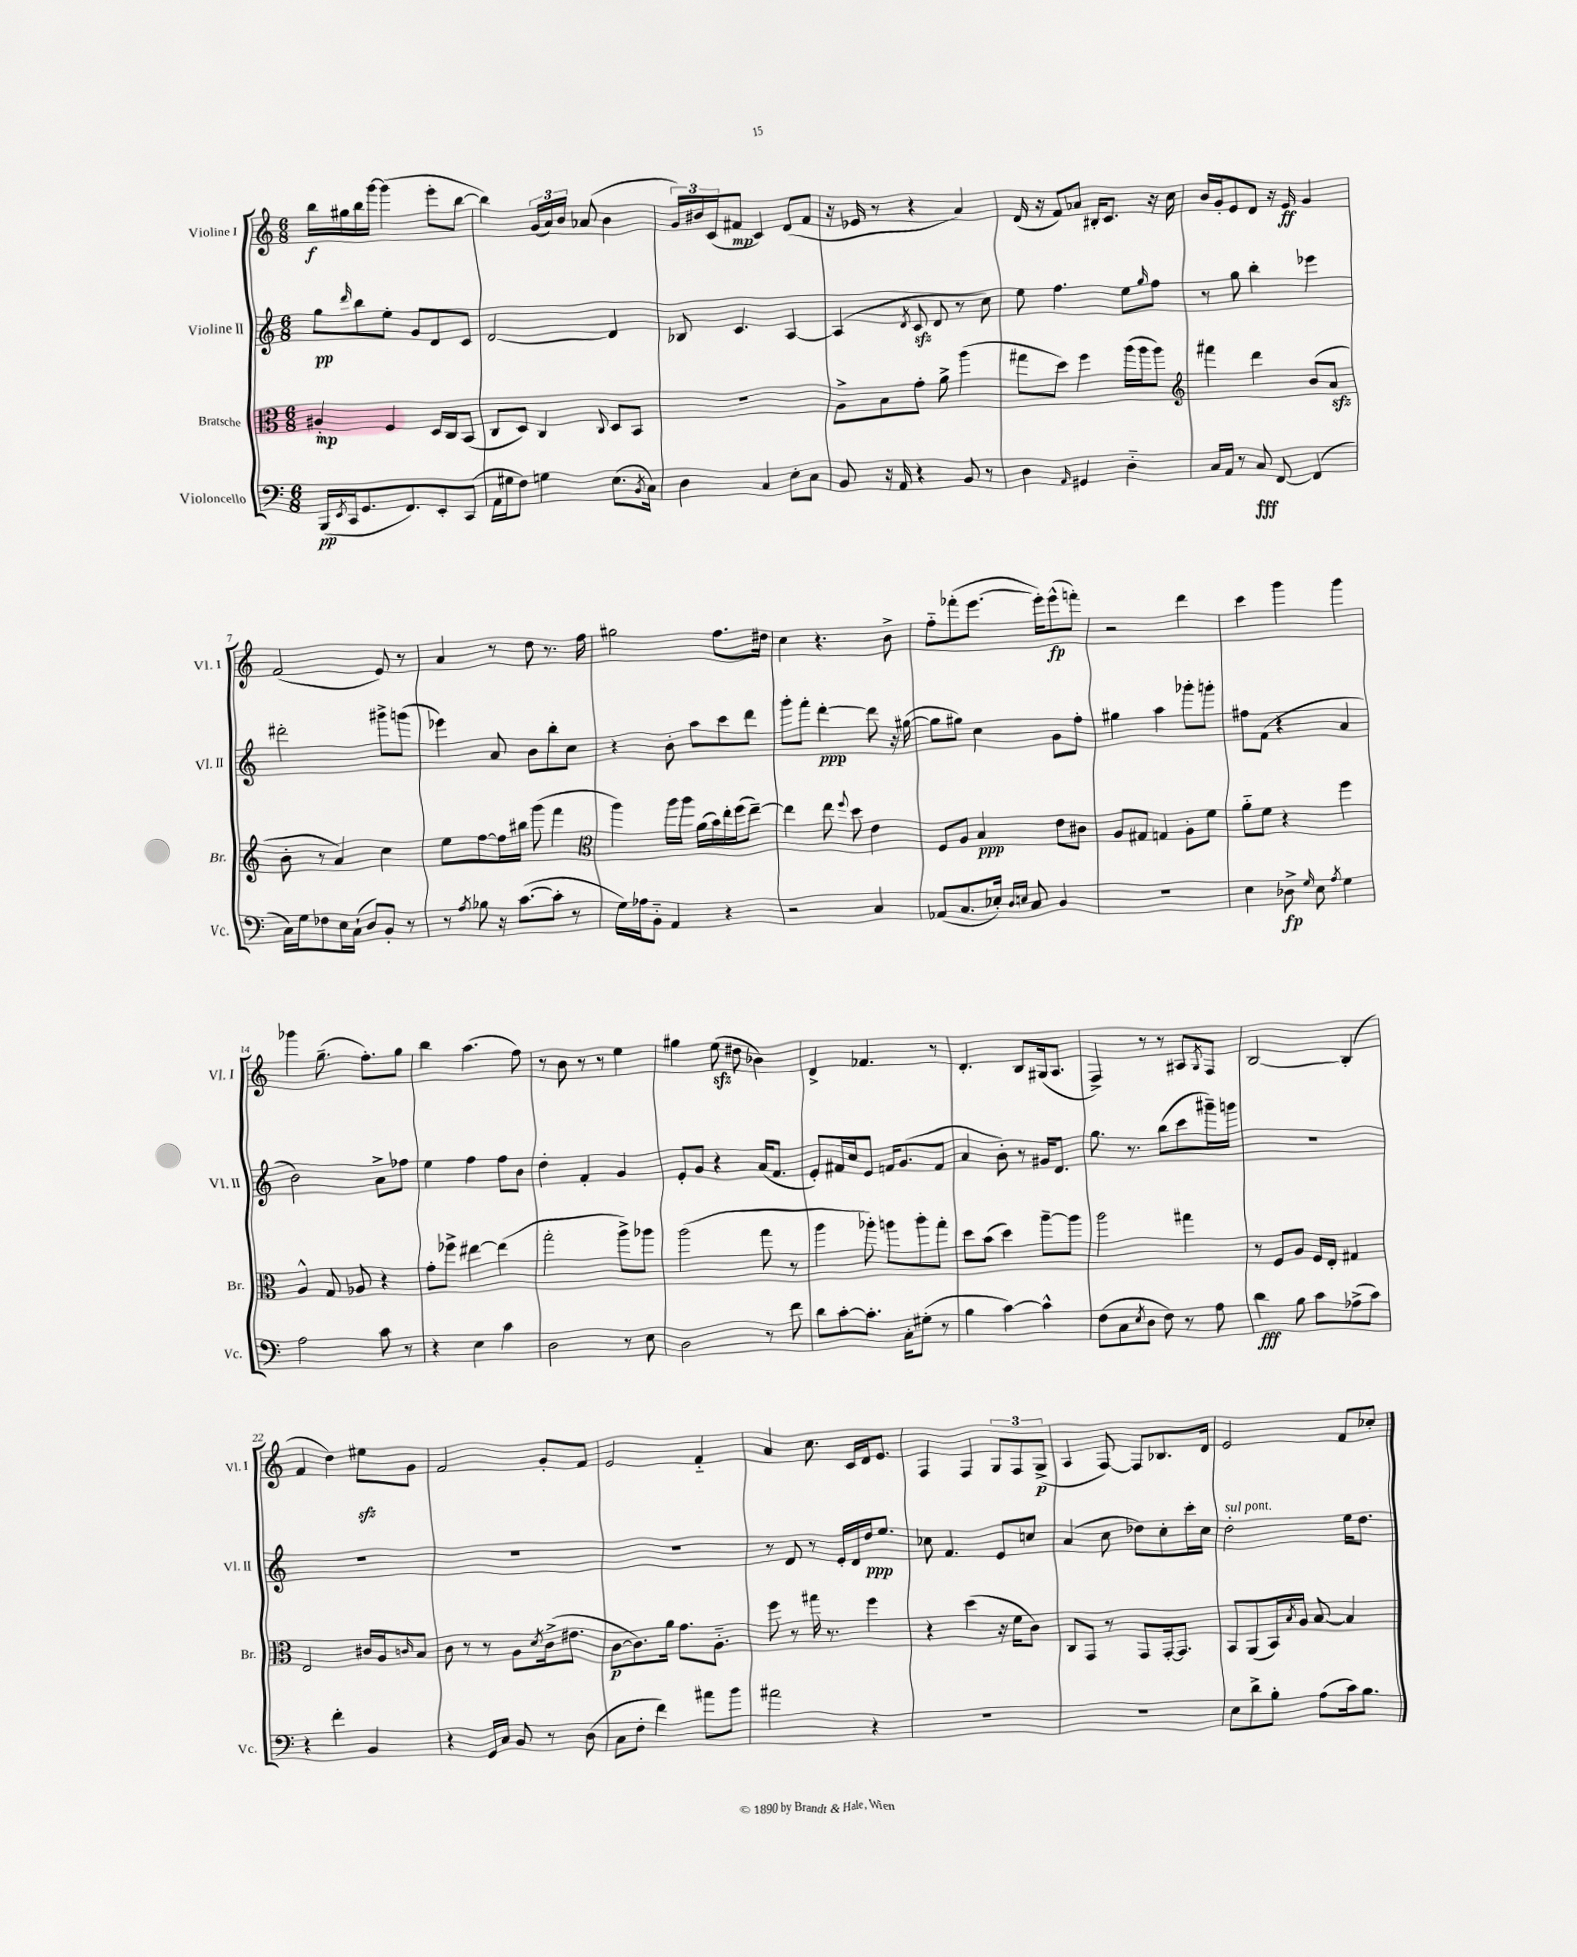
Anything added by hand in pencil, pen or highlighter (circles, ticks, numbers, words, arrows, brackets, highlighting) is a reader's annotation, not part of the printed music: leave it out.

**kern	**kern	**kern	**kern
*staff4	*staff3	*staff2	*staff1
*clefF4	*clefC3	*clefG2	*clefG2
*k[]	*k[]	*k[]	*k[]
*M6/8	*M6/8	*M6/8	*M6/8
(16BBB	4A#'	8gg	16bb
8qEE	.	.	.
16CC	.	.	16gg#
.	.	16qqddd	.
8.GG	.	8bb	16bb
.	.	.	[16ggg
.	4F	8ee'	(4ggg]
8.FF)	.	.	.
.	.	8g	.
8EE'	16D	8d	8eee'
.	16C	.	.
(8CC	(8BB	8c	[8bb
=	=	=	=
16AA	8C	[2d	4bb])
16G#	.	.	.
8F)	8D)	.	.
4G	4C	.	(24g
.	.	.	24a)
.	.	.	24b
.	.	.	(8a-
.	8qqC	.	.
(8.E	8D	4d]	4b
.	8BB	.	.
8qBB	.	.	.
16C)	.	.	.
=	=	=	=
4D	2.r	8B-	24g)
.	.	.	24b#
.	.	.	(24c
.	.	4.c	8f#
4C	.	.	4c)
8E'	.	[4A	(8d
8C	.	.	8f#
=	=	=	=
8BB	8A^	(4A]	16r
.	.	.	16e-
16r	8B	.	8r
16AA	.	.	.
.	.	8qd	.
4r	8g'	8c	4r
.	8a^	8d	.
8BB	(4aa	8r	4a)
8r	.	8cc)	.
=	=	=	=
4D	8gg#	8ee	(16d
.	.	.	16r
.	8dd)	4.ff	8f)
16qqAA	.	.	.
4GG#	4ff	.	8a-
.	.	.	16B#'
.	.	.	8.c
4D'~	(16aa	8ee	.
.	16aa	.	.
.	.	16qqgg	.
.	8aa)	8ff	16r
.	.	.	16cc
=	=	=	=
*	*clefG2	*	*
16C	4fff#	8r	16b
16AA	.	.	16g'
8r	.	8gg	8e
8C	4ddd	4bb'	8d
[8FF	.	.	16r
.	.	.	16e
(4FF]	(8b	4eee-	4g
.	8a	.	.
=	=	=	=
16C)	8b'	2ddd#'	(2f
16G	.	.	.
8F-	8r	.	.
16E	4a)	.	.
(16C`	.	.	.
8D)	.	.	.
8BB'	4cc	8ggg#^	8e)
8r	.	(8ggg	8r
=	=	=	=
8r	8ee	4eee-)	4a
8qA	.	.	.
8B-	[8ff	.	.
16r	16ff]	8a	8r
([8.c	16bb#	.	.
.	(8ggg	8b	8dd
8c']	4fff	8bb'	8.r
8r	.	8cc	.
.	.	.	16ff
=	=	=	=
*	*clefC3	*	*
16G)	4aa)	4r	2gg#
16A-	.	.	.
8BB'~	.	.	.
4AA	16aa	8b'	.
.	16aa	.	.
.	(16a	8aa	.
.	16b)	.	.
4r	16ee'	8ccc	8.ff
.	(16ff	.	.
.	[8ee~)	8ddd	.
.	.	.	16dd#
=	=	=	=
2r	4ee]	8ggg'	4cc
.	.	8fff'	.
.	8ee	[4ddd'	4.r
.	8qqff	.	.
.	8dd	.	.
4C	4e	8ddd]	.
.	.	16r	8b^
.	.	([16gg#	.
=	=	=	=
(8AA-	8F	8gg#]	8ff'~
8.C	8A	8gg#)	(8fff-'
.	4B	4cc	[8.eee
16E-')	.	.	.
16qqD	.	.	.
16qqE	.	.	.
8C	.	.	.
.	.	.	16eee'])
4BB	8e	8g	(8eee^^
.	8c#	8ff'	8fff')
=	=	=	=
2.r	8A	4gg#	2r
.	8G#	.	.
.	4G	4aa	.
.	8A'	8ggg-'	4ddd
.	8f	8ggg'	.
=	=	=	=
4E	8a'~	8ff#	4ccc
.	8f	(8f	.
8D-^	4r	4r	4ggg
16qqG	.	.	.
8E	.	.	.
8qA	.	.	.
4G	4ff	4a	4ggg
=	=	=	=
2A	4A^^	2b)	4ggg-
.	8G	.	(8.gg~
.	8A-	.	.
.	.	.	8.ff')
8c	4r	8a^	.
8r	.	8ff-	8gg
=	=	=	=
4r	8g'	4ee	4bb
.	8ff-^	.	.
4E	[4ee#	4ff	(4.aa
4c	(4ee#]	8ff	.
.	.	8b	8ff)
=	=	=	=
2D	2gg'	4dd'	8r
.	.	.	8b
.	.	4f'	8r
.	.	.	8r
8r	8aa^)	4g	4ee
8E	8aa-	.	.
=	=	=	=
2D	(2aa	8e'	4gg#
.	.	8g	.
.	.	4r	(8ee
.	.	.	8dd#
8r	8gg	(16a	4b-)
.	.	8.f	.
8f	8r	.	.
=	=	=	=
8d	4aa	8e')	4d^
[8c'	.	16f#	.
.	.	16cc	.
8.c']	8aa-')	8e	4.f-
.	8aa	16f	.
16C'	.	(8.g	.
(8G#'	8aa'	.	.
8r	8gg'	8f	8r
=	=	=	=
4B	8dd	4a	4.d'
.	(8b	.	.
[4c)	4dd)	8b')	.
.	.	8r	8B
4c^^]	[8aa~	16g#	(16G#
.	.	8.d	8.A
.	8aa]	.	.
=	=	=	=
(8F	2aa	8.gg	4F^)
8C	.	.	.
.	.	8.r	.
8qE	.	.	.
8D	.	.	8r
8F)	.	(8bb	8r
8r	4gg#	8ccc	8A#
.	.	.	8qG
8A	.	16ggg#~)	8F
.	.	16ggg	.
=	=	=	=
4d	8r	2.r	[2B
.	8F	.	.
8B	8A	.	.
8c	16F	.	.
.	16E'	.	.
(8A-^	4G#	.	(4B']
8c)	.	.	.
=	=	=	=
4r	2E	2.r	4f
4f'	.	.	4dd)
4BB	16c#	.	8ee#
.	16A	.	.
.	16qqc	.	.
.	8B	.	8g
=	=	=	=
4r	8c	2.r	2f
.	8r	.	.
16GG	8r	.	.
16C	.	.	.
8BB	8A	.	.
.	8qd	.	.
8r	(16c^	.	8g'
.	8.e#	.	.
(8D	.	.	8f
=	=	=	=
8C	[8c	2.r	2e
8F'	8.c])	.	.
4f)	.	.	.
.	16a	.	.
.	8.g	.	.
8a#	.	.	4f'~
.	8.A'~	.	.
8b	.	.	.
=	=	=	=
2a#	8ff	8r	4a
.	8r	8d	.
.	16gg#	8r	8.cc
.	8.r	.	.
.	.	16e'	.
.	.	16d	16c
4r	4ff	16dd	16d
.	.	8.ee	8.e
=	=	=	=
2.r	4r	8cc-	4F
.	.	4.f	.
.	(4dd	.	4F
.	16r	8e	12G
.	16f	.	.
.	.	.	12F
.	8c)	8cc	.
.	.	.	(12G^
=	=	=	=
2.r	8C	(4a	4A
.	8GG	.	.
.	8r	8cc	[8F)
.	8GG	8dd-)	8F]
.	[16GG'	8cc'	8.B-
.	8.GG]	.	.
.	.	16ccc'	.
.	.	16cc	16d
=	=	=	=
8E	8BB	2dd'	2e
8d^	(8AA	.	.
8B'	16BB)	.	.
.	8qB	.	.
.	16A	.	.
(8A	[8B	.	.
16c)	4B]	16ee	8f
8.B	.	8.dd	.
.	.	.	8cc-'
==	==	==	==
*-	*-	*-	*-
